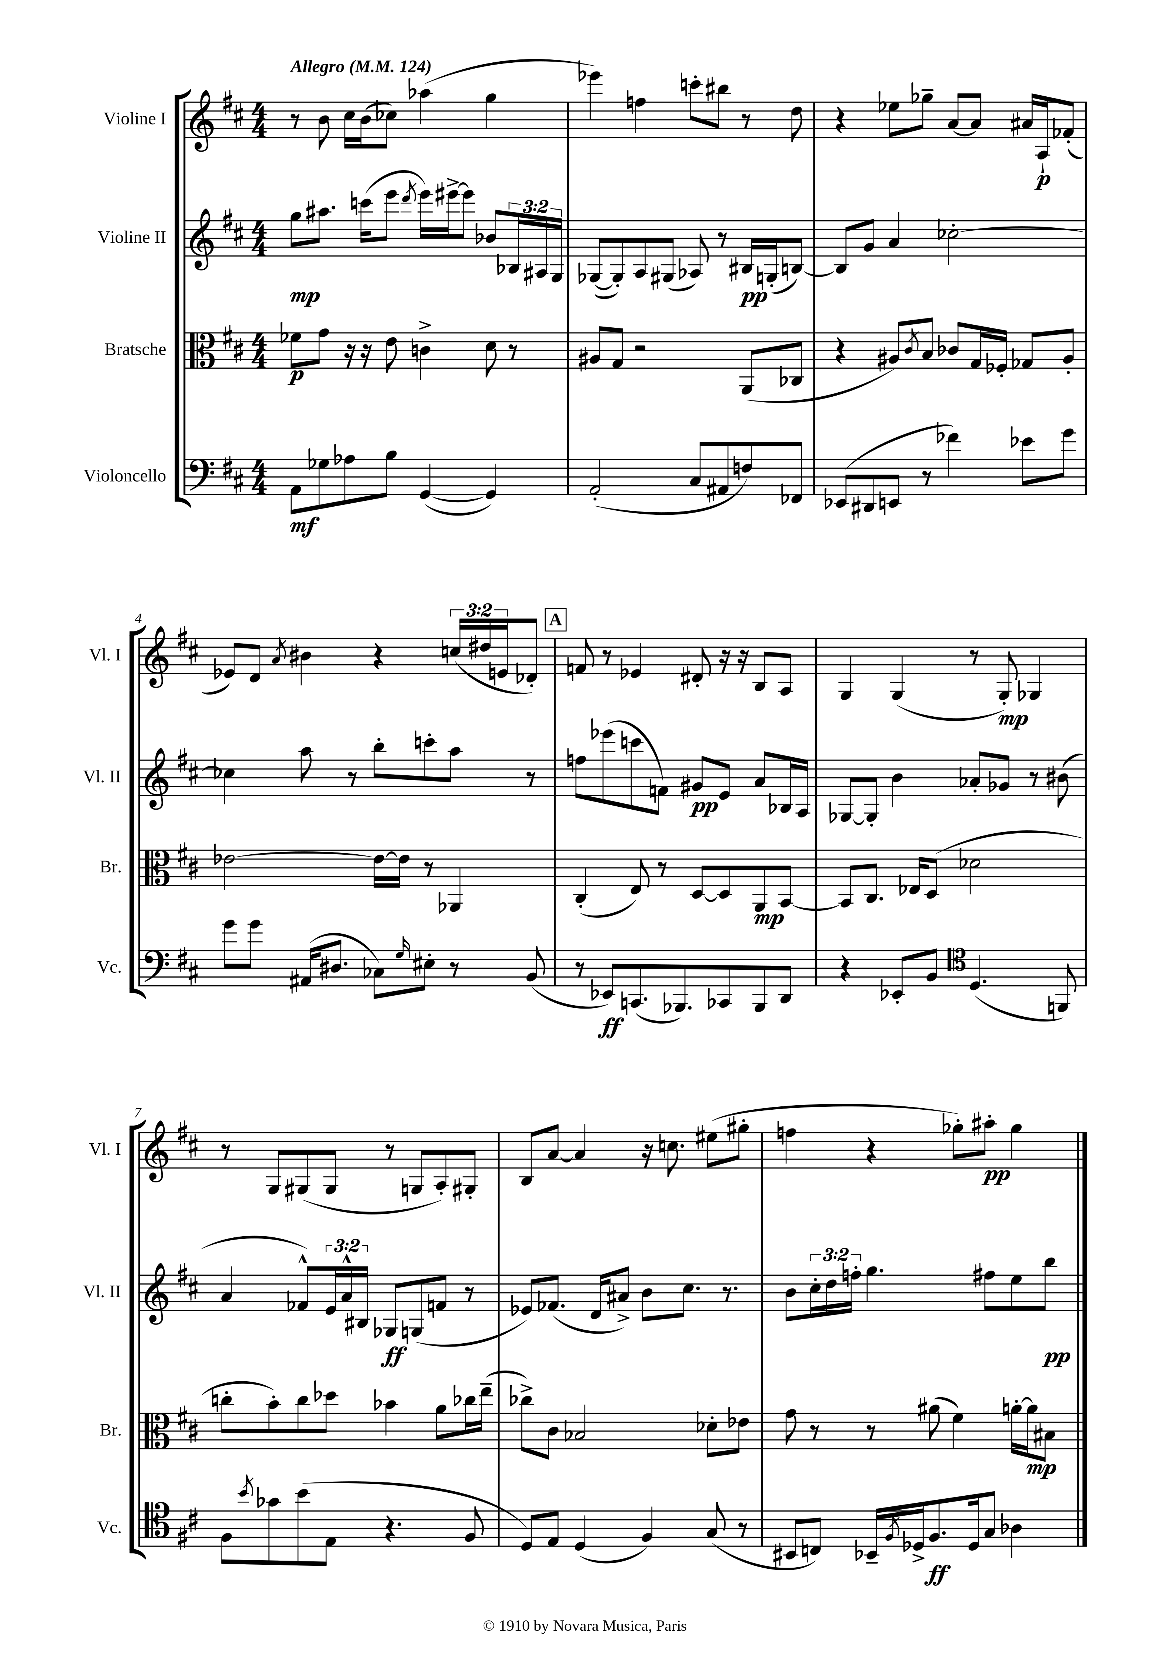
<<
\new StaffGroup <<
\new Staff = "s0" \with { instrumentName = "Violine I" shortInstrumentName = "Vl. I" } {
    \clef treble \key d \major \numericTimeSignature \time 4/4 \override Staff.TupletNumber.text = #tuplet-number::calc-fraction-text \tempo "Allegro" 4 = 124
    r8 b'8 cis''16 b'16( ces''8) aes''4( g''4 |
    ees'''4) f''4 c'''8-. bis''8 r8 d''8 |
    r4 ees''8 ges''8-- a'8~ a'8 ais'16 a16-!\p fes'8-.( |
    ees'8) d'8 \acciaccatura { a'8 } bis'4 r4 \tuplet 3/2 { c''16( dis''16 e'16 } des'8-.) |
    \mark \markup { \box "A" } f'8 r8 ees'4 dis'8-. r16 r16 b8 a8 |
    g4 g4( r8 g8-.\mp) ges4 |
    r8 g8 gis8( gis8 r8 g8 a8-.) gis8-. |
    b8 a'8~ a'4 r16 c''8. eis''8( gis''8-. |
    f''4 r4 ges''8-.) ais''8-.\pp ges''4 \bar "|." |
}
\new Staff = "s1" \with { instrumentName = "Violine II" shortInstrumentName = "Vl. II" } {
    \clef treble \key d \major \numericTimeSignature \time 4/4 \override Staff.TupletNumber.text = #tuplet-number::calc-fraction-text
    g''8\mp ais''8. c'''16( e'''8 \acciaccatura { d'''8 } e'''16) eis'''16~-> eis'''8 bes'8 \tuplet 3/2 { bes16 ais16 g16 } |
    ges8~( ges8-.) a8 gis8( aes8) r8 bis16\pp g16-.( b8~) |
    b8 g'8 a'4 ces''2~-. |
    ces''4 a''8 r8 b''8-. c'''8-. a''8 r8 |
    \mark \markup { \box "A" } f''8 ees'''8( c'''8 f'8) gis'8\pp e'8 a'8 bes16 a16 |
    ges8~ ges8-. b'4 aes'8-. ges'8 r8 bis'8( |
    a'4 fes'8-^) \tuplet 3/2 { e'16 a'16-^ bis16 } ges8\ff g8( f'8 r8 |
    ees'8) fes'8.( d'16 ais'8->) b'8 cis''8. r8. |
    b'8 \tuplet 3/2 { cis''16-. d''16 f''16-. } g''4. fis''8 e''8 b''8\pp \bar "|." |
}
\new Staff = "s2" \with { instrumentName = "Bratsche" shortInstrumentName = "Br." } {
    \clef alto \key d \major \numericTimeSignature \time 4/4
    fes'8\p g'8 r16 r16 e'8 c'4-> d'8 r8 |
    ais8 g8 r2 a,8( ces8 |
    r4 ais8) \acciaccatura { cis'8 } b8 ces'8 g16 fes16-. ges8 ais8-. |
    ees'2~ ees'16~ ees'16 r8 aes,4 |
    \mark \markup { \box "A" } cis4-.( e8) r8 d8~ d8 a,8\mp b,8~ |
    b,8 cis8. ees16 d8( des'2 |
    c''8-. b'8-.) c''8 des''8 bes'4 a'8 ces''16 e''16--( |
    ces''8->) cis'8 bes2 des'8-. ees'8 |
    g'8 r8 r8 ais'8( fis'4) a'16~-. a'16\mp bis8 \bar "|." |
}
\new Staff = "s3" \with { instrumentName = "Violoncello" shortInstrumentName = "Vc." } {
    \clef bass \key d \major \numericTimeSignature \time 4/4
    a,8\mf ges8 aes8 b8 g,4~( g,4) |
    a,2-.( cis8 ais,8 f8) fes,8 |
    ees,8( dis,8 e,8 r8 fes'4) ees'8 g'8 |
    g'8 g'8 ais,16( dis8. ces8) \grace { g16 } eis8-. r8 b,8( |
    \mark \markup { \box "A" } r8 ees,8\ff) c,8.( bes,,8.) ces,8 bes,,8 d,8 |
    r4 ees,8-. b,8 \clef tenor d4.( f,8) |
    fis8 \acciaccatura { b'8 } ges'8 b'8( e8 r4. fis8 |
    d8) e8 d4( fis4) g8( r8 |
    bis,8 c8) bes,16-- \acciaccatura { fis8 } des16-> fis8.\ff des16 g8 aes4 \bar "|." |
}
>>
>>
